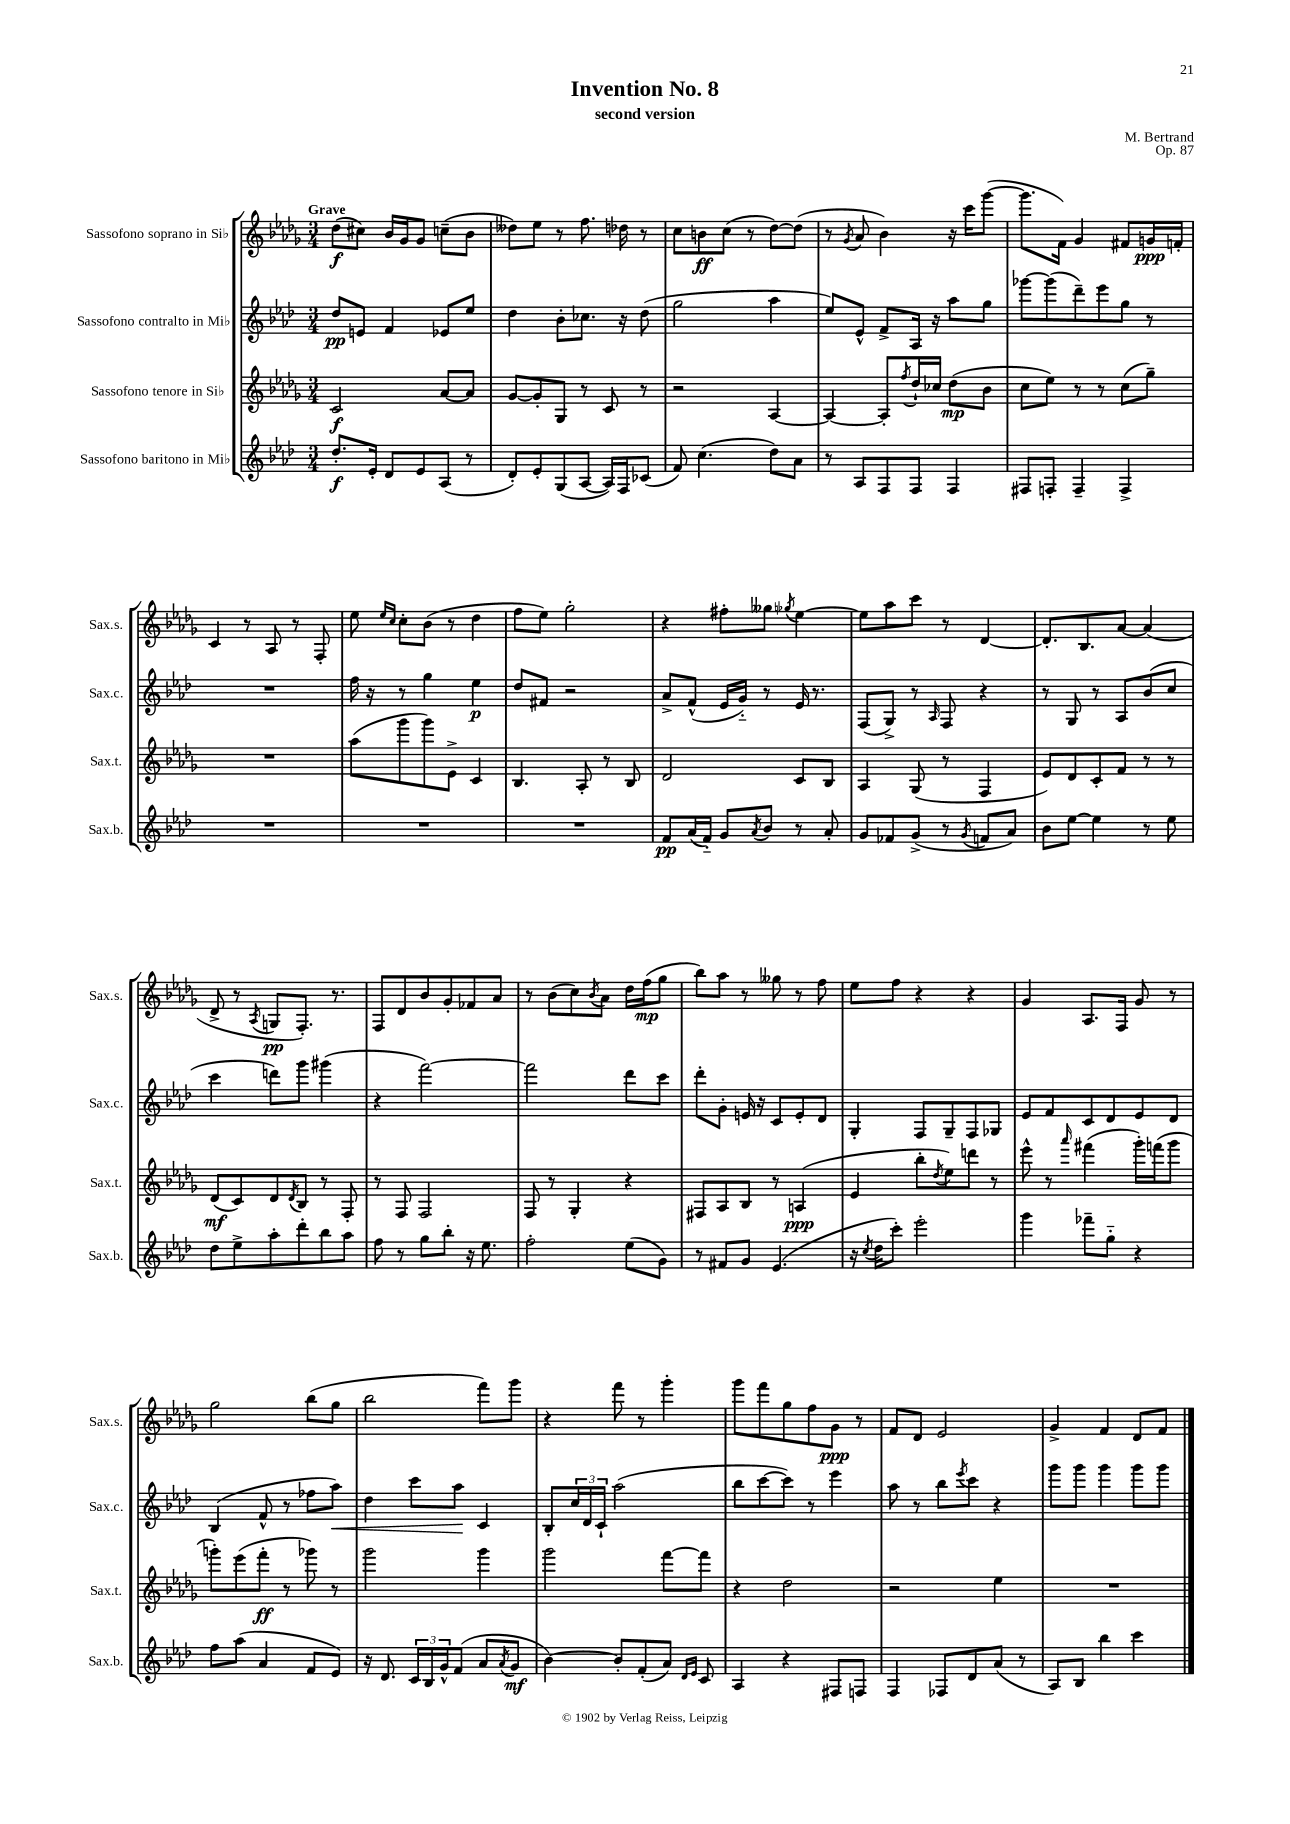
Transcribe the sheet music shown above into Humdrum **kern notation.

**kern	**kern	**kern	**kern
*staff4	*staff3	*staff2	*staff1
*clefG2	*clefG2	*clefG2	*clefG2
*k[b-e-a-d-]	*k[b-e-a-d-g-]	*k[b-e-a-d-]	*k[b-e-a-d-g-]
*M3/4	*M3/4	*M3/4	*M3/4
8.dd-'	2c	8dd-	(8dd-
.	.	8e	8cc#)
16e-'	.	.	.
8d-	.	4f	16b-
.	.	.	16g-
8e-	.	.	8g-
(8A-	[8a-	8e-	(8cc~
8r	8a-]	8ee-	8b-
=	=	=	=
8d-')	[8g-	4dd-	8dd--)
8e-'	8g-']	.	8ee-
(8G	8G-	8b-'	8r
[8A-	8r	8.cc-	8.ff
16A-])	8c	.	.
16F	.	16r	16dd-
(8c-	8r	(8dd-	8r
=	=	=	=
8f)	2r	2gg	8cc
(4.cc	.	.	8b
.	.	.	(8cc
.	.	.	8r
8dd-)	[4A-	4aa-	[8dd-)
8a-	.	.	(8dd-]
=	=	=	=
8r	4A-_	8ee-)	8r
.	.	.	8qg-
8A-	.	8e-^^	8a-
8F	8A-']	8f^	4b-)
.	8qff	.	.
8F	16dd-`	16A-	.
.	16cc-	16r	.
4F	(8dd-	8aa-	16r
.	.	.	16ccc
.	8b-	8gg	([8ggg-
=	=	=	=
8F#	8cc	[8ggg-	8.ggg-]
8F'	8ee-)	(8ggg-]	.
.	.	.	16f)
4F~	8r	8ddd-~)	4g-
.	8r	8eee-	.
4F^	(8cc	8gg	8f#
.	8gg-~)	8r	16g
.	.	.	16f'
=	=	=	=
2.r	2.r	2.r	4c
.	.	.	8r
.	.	.	8A-
.	.	.	8r
.	.	.	8F'
=	=	=	=
2.r	(8aa-	16ff	8ee-
.	.	16r	.
.	.	.	16qqee-
.	.	.	16qqcc
.	8ggg-	8r	8cc'
.	8ggg-)	4gg	(8b-
.	8e-^	.	8r
.	4c	4ee-	4dd-
=	=	=	=
2.r	4.B-	8dd-	8ff
.	.	8f#	8ee-)
.	.	2r	2gg-'
.	8A-'	.	.
.	8r	.	.
.	8B-	.	.
=	=	=	=
8f	2d-	8a-^	4r
(16a-	.	(8f^^	.
16f'~)	.	.	.
8g	.	16e-	8ff#'
.	.	16g'~)	.
8qa-	.	.	.
8b-	.	8r	8gg--
.	.	.	8qgg-
8r	8c	16e-	[4ee-
.	.	8.r	.
8a-'	8B-	.	.
=	=	=	=
8g	4A-	(8F	8ee-]
8f-	.	8G^)	8aa-
(8g^	(8G-	8r	8ccc
.	.	16qqA-	.
8r	8r	8F	8r
8qg	.	.	.
8f	4F	4r	[4d-
8a-)	.	.	.
=	=	=	=
8b-	8e-)	8r	8.d-']
[8ee-	8d-	8G	.
.	.	.	8.B-
4ee-]	8c'	8r	.
.	8f	8A-	[8a-
8r	8r	(8b-	(4a-]
8ee-	8r	8cc	.
=	=	=	=
8dd-	(8d-	4ccc	8d-^
8ee-^	8c)	.	8r
.	.	.	8qA-
8aa-'	8d-	8ddd)	8G
.	8qd-	.	.
8ddd-'	8B-	8ggg	8.F')
8bb-	8r	(4ggg#	.
.	.	.	8.r
8aa-	8F'	.	.
=	=	=	=
8ff	8r	4r	8F
8r	8F	.	8d-
8gg	2F	[2fff)	8b-
8bb-'	.	.	8g-'
16r	.	.	8f-
8.ee-	.	.	.
.	.	.	8a-
=	=	=	=
2ff'	8F	2fff]	8r
.	8r	.	(8b-
.	4G-'	.	8cc)
.	.	.	8qb-
.	.	.	8a-
(8ee-	4r	8ddd-	16dd-
.	.	.	(16ff
8g)	.	8ccc	8gg-
=	=	=	=
8r	8F#	8ddd-'	8bb-)
8f#	8A-	8g'	8aa-
8g	8B-	16e	8r
.	.	16r	.
(4.e-	8r	8c	8gg--
.	(4A	8e'	8r
.	.	8d-	8ff
=	=	=	=
16r	4e-	4G'	8ee-
8qcc	.	.	.
16dd-	.	.	.
8ccc')	.	.	8ff
2eee-'	8bb-'	8F	4r
.	8qdd-	.	.
.	8ee-)	8G~	.
.	8ddd	8F	4r
.	8r	8G-	.
=	=	=	=
4ggg	8eee-^^	8e-	4g-
.	8r	8f	.
.	16qqaaa-	.	.
8fff-~	(4fff#	8c	8.A-
8gg'~	.	8d-	.
.	.	.	16F
4r	16ggg-')	8e-	8g-
.	(16fff	.	.
.	8ggg-	8d-	8r
=	=	=	=
8ff	8ggg')	(4B-	2gg-
(8aa-	(8eee-	.	.
4a-	8fff'	8f^^	.
.	8r	8r	.
8f	8ggg-)	8ff-	(8bb-
8e-)	8r	8aa-)	8gg-
=	=	=	=
16r	2ggg-	4dd-	2bb-
8.d-	.	.	.
24c	.	8ccc	.
24B-	.	.	.
24g^^	.	.	.
(8f	.	8aa-	.
8a-	4ggg-	4c	8fff)
8qa-	.	.	.
8g	.	.	8ggg-
=	=	=	=
[4b-)	2ggg-	8B-'	4r
.	.	24cc	.
.	.	24d-	.
.	.	24c`	.
8b-']	.	(2aa-	8fff
(8f'	.	.	8r
8a-)	[8fff	.	4ggg-'
16qqd-	.	.	.
16qqe-	.	.	.
8c	8fff]	.	.
=	=	=	=
4A-	4r	8bb-	8ggg-
.	.	[8ccc	8fff
4r	2dd-	8ccc])	8gg-
.	.	8r	8ff
8F#	.	4eee-	8g-
8F	.	.	8r
=	=	=	=
4F	2r	8aa-	8f
.	.	8r	8d-
8F-	.	8bb-	2e-
.	.	8qeee-	.
8d-	.	8ccc	.
(8a-	4ee-	4r	.
8r	.	.	.
=	=	=	=
8A-)	2.r	8ggg	4g-^
8B-	.	8ggg	.
4bb-	.	4ggg	4f
4ccc	.	8ggg	8d-
.	.	8ggg	8f
==	==	==	==
*-	*-	*-	*-
